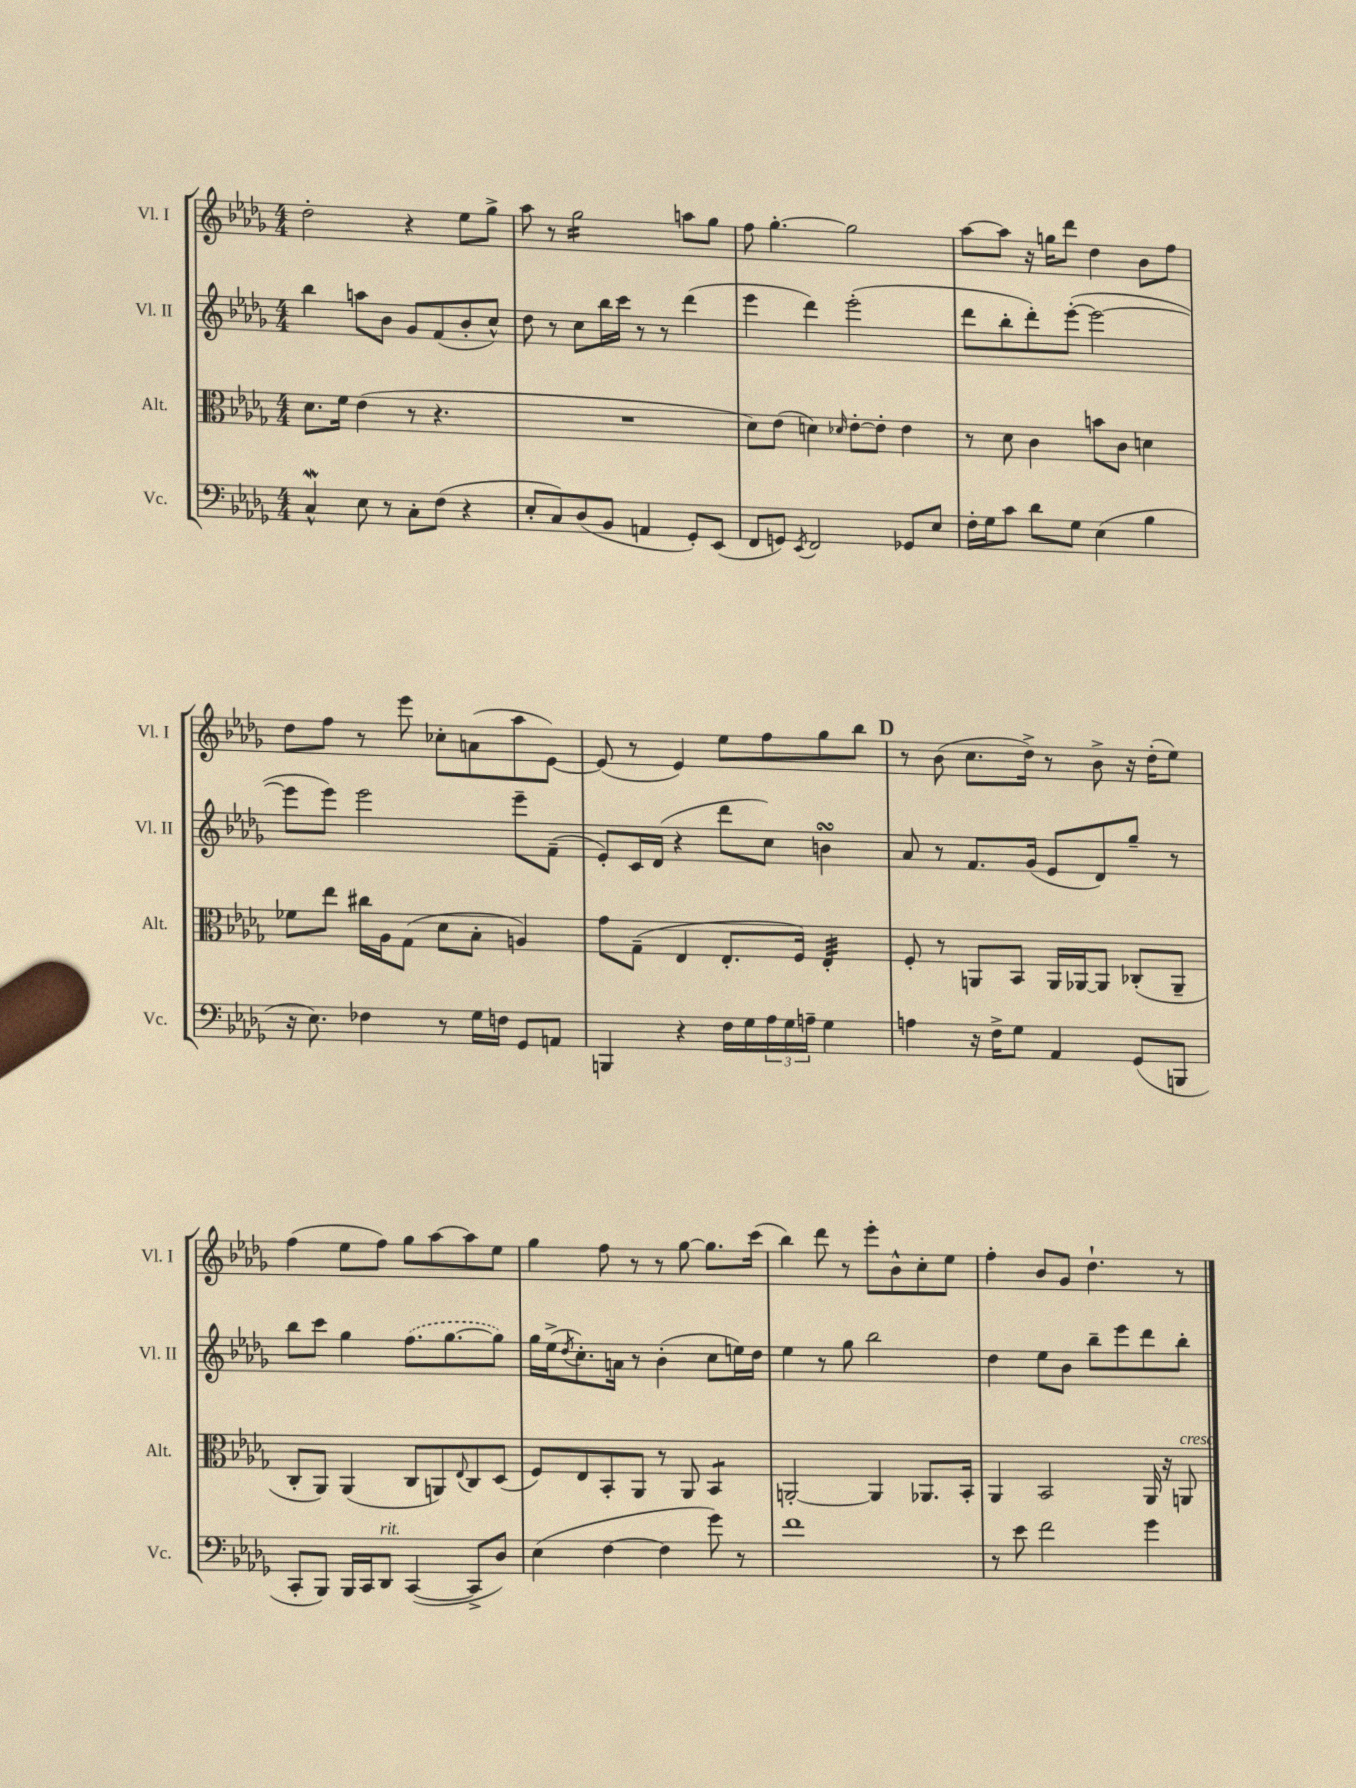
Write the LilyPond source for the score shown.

<<
\new StaffGroup <<
\new Staff = "s0" \with { instrumentName = "Vl. I" shortInstrumentName = "Vl. I" } {
    \clef treble \key des \major \numericTimeSignature \time 4/4
    des''2-. r4 ees''8 ges''8-> |
    aes''8 r8 ges''2:16 a''8 ges''8 |
    f''8 ges''4.~-. ges''2 |
    aes''8~ aes''8 r16 g''16 des'''8 des''4 bes'8 f''8 |
    des''8 f''8 r8 ees'''8 ces''8-. a'8( aes''8 ees'8~) |
    ees'8( r8 ees'4) ees''8 f''8 ges''8 bes''8 |
    \mark \markup { \bold "D" } r8 bes'8( c''8. des''16->) r8 bes'8-> r16 des''16-.( ees''8) |
    f''4( ees''8 f''8) ges''8 aes''8~ aes''8 ees''8 |
    ges''4 f''8 r8 r8 ges''8~ ges''8. c'''16( |
    bes''4) des'''8 r8 ees'''8-. bes'8-^ c''8-. ees''8 |
    f''4-. bes'8 ges'8 des''4.-! r8 \bar "|." |
}
\new Staff = "s1" \with { instrumentName = "Vl. II" shortInstrumentName = "Vl. II" } {
    \clef treble \key des \major \numericTimeSignature \time 4/4
    bes''4 a''8 bes'8 ges'8 f'8( bes'8-. c''8-^) |
    des''8 r8 c''8 bes''16 c'''16 r8 r8 des'''4( |
    ees'''4 des'''4) ees'''2-.( |
    des'''8 bes''8-. des'''8-.) ees'''8~-.( ees'''2~ |
    ees'''8 ees'''8) ees'''2 ees'''8-- f'8--( |
    ees'8-.) c'16 des'16( r4 des'''8 c''8) b'4\turn |
    \mark \markup { \bold "D" } aes'8 r8 f'8. ges'16( ees'8 des'8) ges''8-- r8 |
    bes''8 c'''8 ges''4 \once \slurDashed f''8.( ges''8.~ ges''8) |
    ges''16 ees''16->( \acciaccatura { des''8 } c''8.-.) a'16 r8 bes'4-.( c''8 e''16) des''16 |
    ees''4 r8 ges''8 bes''2 |
    des''4 ees''8 bes'8 bes''8-- ees'''8 des'''8 bes''8-. \bar "|." |
}
\new Staff = "s2" \with { instrumentName = "Alt." shortInstrumentName = "Alt." } {
    \clef alto \key des \major \numericTimeSignature \time 4/4
    des'8. f'16 ees'4( r8 r4. |
    R1 |
    des'8) ees'8( d'4) \grace { des'16 } ees'8~-. ees'8-. ees'4 |
    r8 des'8 c'4 b'8 c'8 d'4 |
    fes'8 ees''8 cis''16 aes16 ges8( des'8 bes8-. a4) |
    ges'8 ges8--( ees4 ees8.-. f16) ees4:32-. |
    \mark \markup { \bold "D" } f8-. r8 a,8 bes,8 a,16 aes,16~ aes,8 ces8-.( aes,8-- |
    c8-. aes,8) aes,4( c8 a,8) \appoggiatura { ees8 } c8 des8( |
    f8) ees8 bes,8-. aes,8 r8 aes,8 bes,4:8 |
    a,2~-. a,4 aes,8. bes,16-. |
    aes,4 bes,2 aes,16 r16 a,8^\markup { \italic "cresc." } \bar "|." |
}
\new Staff = "s3" \with { instrumentName = "Vc." shortInstrumentName = "Vc." } {
    \clef bass \key des \major \numericTimeSignature \time 4/4
    c4-^\mordent ees8 r8 c8-. f8( r4 |
    ees8-. c8) des8( bes,8 a,4 ges,8-.) ees,8( |
    f,8 g,8) \acciaccatura { ees,8 } f,2 ges,8 ees8 |
    f16-. ges16 c'8 des'8 ges8 ees4( bes4 |
    r16 ees8.) fes4 r8 ges16 f16 ges,8 a,8 |
    b,,4 r4 f16 ges16 \tuplet 3/2 { aes16 ges16 a16-- } ges4 |
    \mark \markup { \bold "D" } a4 r16 f16-> ges8 aes,4 ges,8( b,,8 |
    c,8-. bes,,8) bes,,16 c,16 des,8^\markup { \italic "rit." } c,4~( c,8-> des8) |
    ees4( f4~ f4 ges'8) r8 |
    f'1 |
    r8 ees'8 f'2 ges'4 \bar "|." |
}
>>
>>
\layout { \context { \Score \remove "Bar_number_engraver" } }
